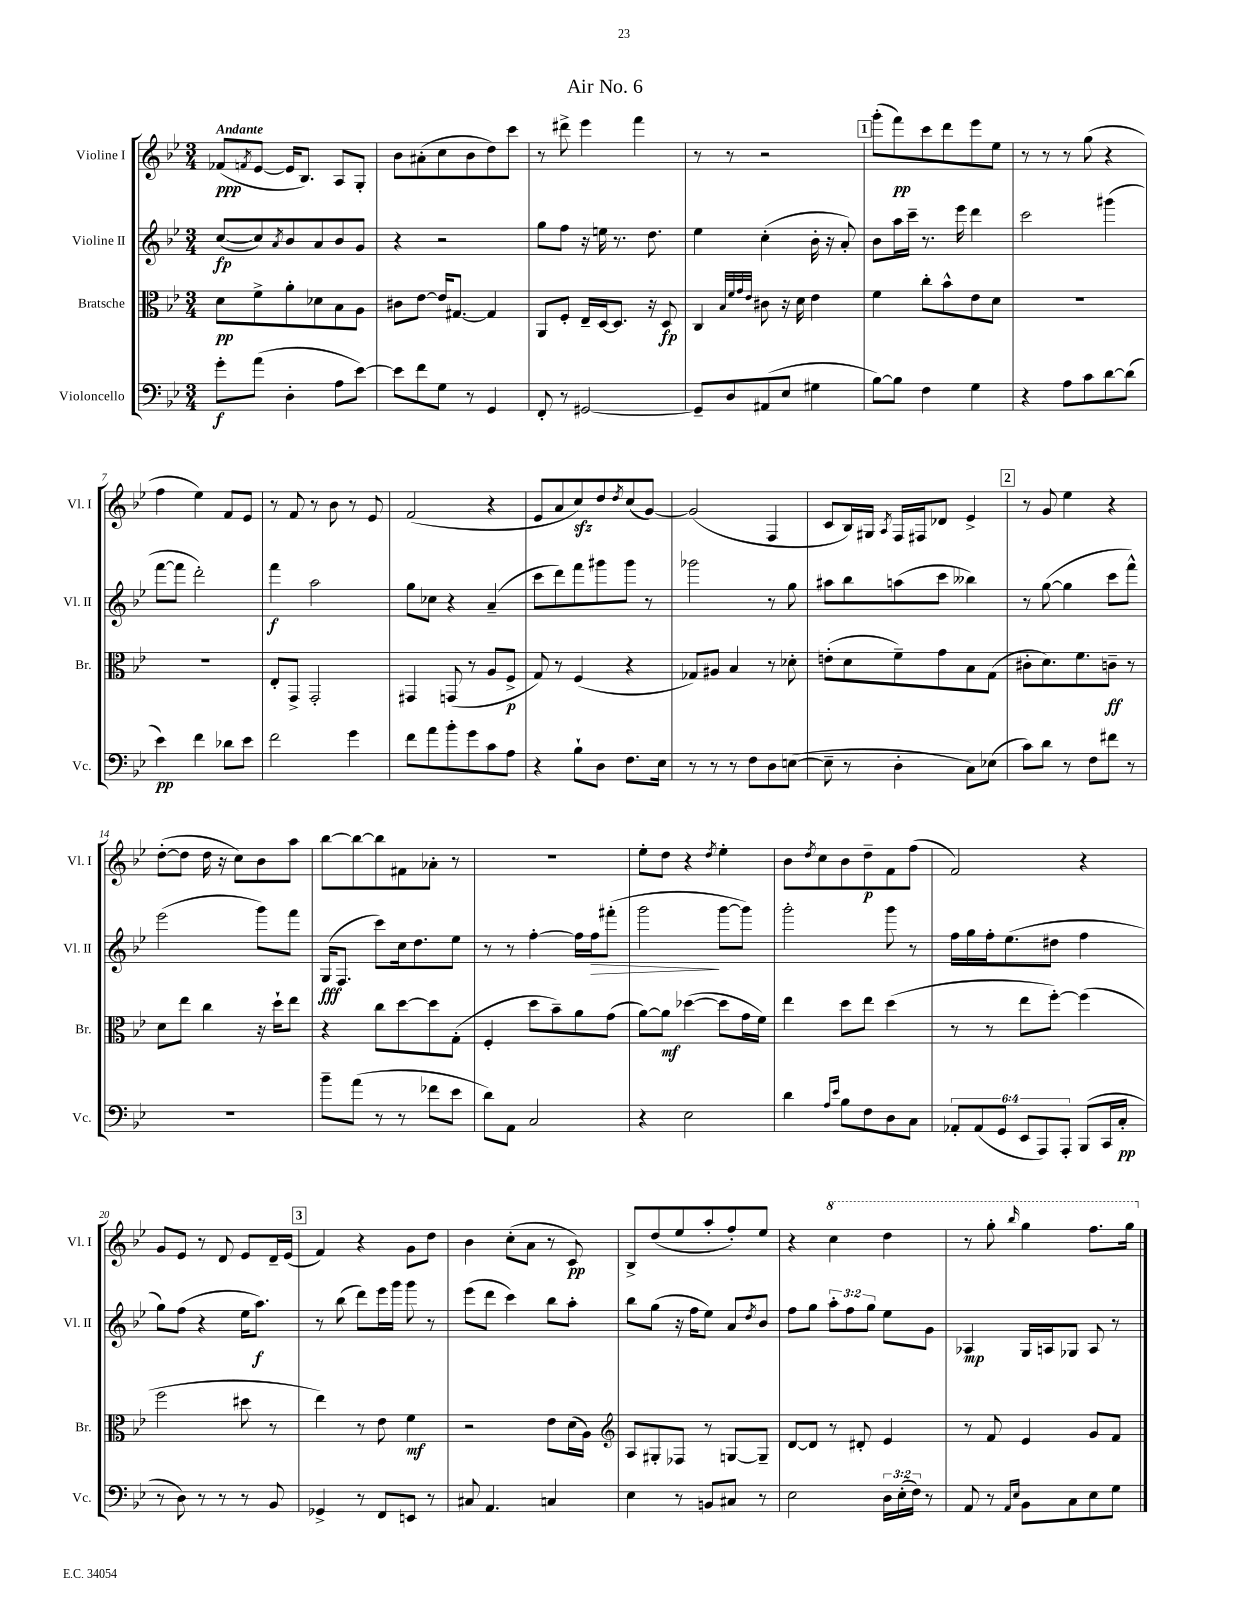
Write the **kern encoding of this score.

**kern	**dynam	**kern	**dynam	**kern	**dynam	**kern	**dynam
*part4	*part4	*part3	*part3	*part2	*part2	*part1	*part1
*staff4	*staff4	*staff3	*staff3	*staff2	*staff2	*staff1	*staff1
*I"Violoncello	*	*I"Bratsche	*	*I"Violine II	*	*I"Violine I	*
*I'Vc.	*	*I'Br.	*	*I'Vl. II	*	*I'Vl. I	*
*clefF4	*	*clefC3	*	*clefG2	*	*clefG2	*
*k[b-e-]	*	*k[b-e-]	*	*k[b-e-]	*	*k[b-e-]	*
*M3/4	*	*M3/4	*	*M3/4	*	*M3/4	*
=1	=1	=1	=1	=1	=1	=1	=1
!	!	!	!	!	!	!LO:TX:a:B:t=Andante	!
8g'\L	f	8d\L	pp	([8cc/L	fp	(8f-X/L	ppp
.	.	.	.	.	.	8qfn/	.
(8a\J	.	8f^\	.	8cc/])	.	[8e-/J	.
.	.	.	.	8qa/	.	.	.
4D'\	.	8a'\	.	8b-/	.	16e-/KL]	.
.	.	.	.	.	.	8.B-/J)	.
.	.	8d-X\	.	8a/	.	.	.
8A\L	.	8B-\	.	8b-/	.	8A/L	.
[8e-\J)	.	8A\J	.	8g/J	.	8G'/J	.
=2	=2	=2	=2	=2	=2	=2	=2
8e-\L]	.	8c#X\L	.	4r	.	8b-\L	.
8f\	.	[8e-\J	.	.	.	(8a#X'\	.
8G\J	.	16e-/KL]	.	2r	.	8cc\	.
.	.	[8.G#X/J	.	.	.	.	.
8r	.	.	.	.	.	8b-\	.
4GG/	.	4G#/]	.	.	.	8dd\)	.
.	.	.	.	.	.	8ccc\J	.
=3	=3	=3	=3	=3	=3	=3	=3
8FF'/	.	8AA/L	.	8gg\L	.	8r	.
8r	.	8F'/J	.	8ff\J	.	8ddd#X^\	.
[2GG#X/	.	16E-~/LL	.	16r	.	4eee-\	.
.	.	[16D/J	.	16een\	.	.	.
.	.	8.D/J]	.	8.r	.	.	.
.	.	.	.	.	.	4fff\	.
.	.	16r	.	8.dd\	.	.	.
.	.	8D/	fp	.	.	.	.
=4	=4	=4	=4	=4	=4	=4	=4
8GG#~/L]	.	4C/	.	4ee-\	.	8r	.
8D/	.	.	.	.	.	8r	.
.	.	32qqB-/LLL	.	.	.	.	.
.	.	32qqf/	.	.	.	.	.
.	.	32qqg/	.	.	.	.	.
.	.	32qqe-/JJJ	.	.	.	.	.
(8AA#X/	.	8c#X\	.	(4cc'\	.	2r	.
8E-/J	.	16r	.	.	.	.	.
.	.	16d\	.	.	.	.	.
4G#X\	.	4e-\	.	16b-'\	.	.	.
.	.	.	.	16r	.	.	.
.	.	.	.	8a'/)	.	.	.
!!LO:REH:place=s1:t=1
=5	=5	=5	=5	=5	=5	=5	=5
[8B-\L)	.	4f\	.	8b-\L	.	(8ggg'\L	.
8B-\J]	.	.	.	16aa\L	.	8fff\)	pp
.	.	.	.	16ccc~\JJ	.	.	.
4F\	.	8cc'\L	.	8.r	.	8ccc\	.
.	.	8b-^^\	.	.	.	8ddd\	.
.	.	.	.	16eee-\	.	.	.
4G\	.	8e-\	.	4ddd\	.	8eee-\	.
.	.	8d\J	.	.	.	8ee-\J	.
=6	=6	=6	=6	=6	=6	=6	=6
4r	.	2.r	.	2ccc\	.	8r	.
.	.	.	.	.	.	8r	.
8A\L	.	.	.	.	.	8r	.
8c\	.	.	.	.	.	(8gg\	.
[8d\	.	.	.	(4ggg#X\	.	4r	.
(8d\J]	.	.	.	.	.	.	.
!!LO:LB:g=z
=7	=7	=7	=7	=7	=7	=7	=7
4e-\)	pp	2.r	.	[8fff\L	.	4ff\	.
.	.	.	.	8fff\J]	.	.	.
4f\	.	.	.	2ddd'\)	.	4ee-\)	.
8d-X\L	.	.	.	.	.	8f/L	.
8e-\J	.	.	.	.	.	8e-/J	.
=8	=8	=8	=8	=8	=8	=8	=8
2f\	.	8E-'/L	.	4fff\	f	8r	.
.	.	8GG^/J	.	.	.	8f/	.
.	.	2GG'/	.	2aa\	.	8r	.
.	.	.	.	.	.	8b-\	.
4g\	.	.	.	.	.	8r	.
.	.	.	.	.	.	8e-/	.
=9	=9	=9	=9	=9	=9	=9	=9
8f\L	.	4GG#X/	.	8gg\L	.	(2f/	.
8a\	.	.	.	8cc-X\J	.	.	.
8b-'\	.	(8GGn/	.	4r	.	.	.
8g\	.	8r	.	.	.	.	.
8c\	.	8A/L	.	(4a~/	.	4r	.
8A\J	.	8F^/J	p	.	.	.	.
=10	=10	=10	=10	=10	=10	=10	=10
4r	.	8G/)	.	8ccc\L	.	8e-/L	.
.	.	8r	.	8ddd\)	.	8a/	.
8B-`\L	.	(4F/	.	8fff\	.	8cczz/)	.
8D\J	.	.	.	8ggg#X\	.	8dd/	.
.	.	.	.	.	.	8qdd/	.
8.F\L	.	4r	.	8ggg#\J	.	(8cc/	.
.	.	.	.	8r	.	[8g/J)	.
16E-\Jk	.	.	.	.	.	.	.
=11	=11	=11	=11	=11	=11	=11	=11
8r	.	8G-X/L)	.	2ggg-X\	.	(2g/]	.
8r	.	8A#X/J	.	.	.	.	.
8r	.	4B-/	.	.	.	.	.
8F\L	.	.	.	.	.	.	.
8D\	.	8r	.	8r	.	4F/	.
([8En\J	.	8d-X'\	.	8gg\	.	.	.
=12	=12	=12	=12	=12	=12	=12	=12
8E~\]	.	(8en'\L	.	8aa#X\L	.	8c/L	.
8r	.	8d\	.	8bb-\	.	16B-/L)	.
.	.	.	.	.	.	16G#X/JJ	.
.	.	.	.	.	.	8qA/	.
4D'\	.	8f~\)	.	(8aan\	.	16F/LL	.
.	.	.	.	.	.	16F#X/J	.
.	.	8g\	.	8ccc\J	.	8d-X/J	.
8C\L)	.	8B-\	.	4bb--X\)	.	4e-^/	.
(8E-X\J	.	(8G\J	.	.	.	.	.
!!LO:REH:place=s1:t=2
=13	=13	=13	=13	=13	=13	=13	=13
8c\L)	.	8c#X'\L	.	8r	.	8r	.
8d\J	.	8.d\)	.	([8gg\	.	8g/	.
8r	.	.	.	4gg\]	.	4ee-\	.
.	.	8.f\	.	.	.	.	.
8F\L	.	.	.	.	.	.	.
8f#X\J	.	8cn~\J	ff	8ccc\L	.	4r	.
8r	.	8r	.	8fff^^\J)	.	.	.
!!LO:LB:g=z
=14	=14	=14	=14	=14	=14	=14	=14
2.r	.	8d\L	.	(2eee-\	.	([8dd'\L	.
.	.	8ee-\J	.	.	.	8dd\J]	.
.	.	4cc\	.	.	.	16dd\	.
.	.	.	.	.	.	16r	.
.	.	.	.	.	.	8cc\L)	.
.	.	16r	.	8ggg\L)	.	8b-\	.
.	.	16dd`\KL	.	.	.	.	.
.	.	8ee-\J	.	8fff\J	.	8aa\J	.
=15	=15	=15	=15	=15	=15	=15	=15
8b-~\L	.	4r	.	(16G/KL	fff	[8bb-\L	.
.	.	.	.	8.F/J	.	.	.
(8a\J	.	.	.	.	.	8bb-\_	.
8r	.	8cc\L	.	8ccc\L)	.	8bb-\]	.
8r	.	[8dd\	.	16cc\k	.	8f#X\	.
.	.	.	.	8.dd\	.	.	.
8f-X\L	.	8dd\]	.	.	.	8a-X'\J	.
8e-\J	.	(8G'\J	.	8ee-\J	.	8r	.
=16	=16	=16	=16	=16	=16	=16	=16
8d\L)	.	4F'/	.	8r	.	2.r	.
8AA\J	.	.	.	8r	.	.	.
2C/	.	8dd\L	.	[4ff'\	.	.	.
.	.	8b-~\)	.	.	.	.	.
.	.	8a\	.	16ff\LL]	.	.	.
!	!	!	!	!	!LO:HP:b	!	!
.	.	.	.	16ff\J	>	.	.
.	.	(8g\J	.	(8fff#X'\J	.	.	.
=17	=17	=17	=17	=17	=17	=17	=17
4r	.	[8a\L)	.	2ggg\	.	8ee-'\L	.
.	.	8a\J]	mf	.	.	8dd\J	.
2E-\	.	([4dd-X\	.	.	.	4r	.
.	.	.	.	.	.	8qdd/	.
.	.	8dd-\L]	.	[8ggg\L	]	4ee-'\	.
.	.	16g\L	.	8ggg\J])	.	.	.
.	.	16f\JJ)	.	.	.	.	.
=18	=18	=18	=18	=18	=18	=18	=18
4d\	.	4ee-\	.	2ggg'\	.	8b-\L	.
.	.	.	.	.	.	8qdd/	.
.	.	.	.	.	.	8cc\	.
16qqA/LL	.	.	.	.	.	.	.
16qqe-/JJ	.	.	.	.	.	.	.
8B-\L	.	8dd\L	.	.	.	8b-\	.
8F\	.	8ee-\J	.	.	.	8dd~\	p
8D\	.	(4dd\	.	8ggg\	.	8f\	.
8C\J	.	.	.	8r	.	(8ff\J	.
=19	=19	=19	=19	=19	=19	=19	=19
12AA-X'/L	.	8r	.	16ff\LL	.	2f/)	.
.	.	.	.	16gg\	.	.	.
(12AA-/	.	.	.	.	.	.	.
.	.	8r	.	16ff'\J	.	.	.
12GG/J	.	.	.	.	.	.	.
.	.	.	.	(8.ee-\	.	.	.
12EE-/L	.	8ee-\L	.	.	.	.	.
12AAA/)	.	.	.	.	.	.	.
.	.	[8ff'\J)	.	8dd#X\J	.	.	.
12AAA'/J	.	.	.	.	.	.	.
(8BBB-/L	.	(4ff\]	.	4ff\	.	4r	.
16CC/L	.	.	.	.	.	.	.
16C'/JJ	pp	.	.	.	.	.	.
!!LO:LB:g=z
=20	=20	=20	=20	=20	=20	=20	=20
8r	.	2ff\	.	8gg\L)	.	8g/L	.
8D\)	.	.	.	(8ff\J	.	8e-/J	.
8r	.	.	.	4r	.	8r	.
8r	.	.	.	.	.	8d/	.
8r	.	8dd#X\	.	16ee-\KL	.	8e-/L	.
.	.	.	.	8.aa\J)	f	.	.
8BB-/	.	8r	.	.	.	16d~/L	.
.	.	.	.	.	.	(16e-/JJ	.
!!LO:REH:place=s1:t=3
=21	=21	=21	=21	=21	=21	=21	=21
4GG-X^/	.	4ee-\)	.	8r	.	4f/)	.
.	.	.	.	(8bb-\	.	.	.
8r	.	8r	.	8ddd\L)	.	4r	.
8FF/L	.	8e-\	.	16eee-\L	.	.	.
.	.	.	.	16ggg\JJ	.	.	.
8EEn/J	.	4f\	mf	8ggg\	.	8g\L	.
8r	.	.	.	8r	.	8dd\J	.
=22	=22	=22	=22	=22	=22	=22	=22
8C#X/	.	2r	.	(8eee-\L	.	4b-\	.
4.AA/	.	.	.	8ddd\J	.	.	.
.	.	.	.	4ccc\)	.	(8cc'\L	.
.	.	.	.	.	.	8a\J	.
4Cn/	.	8e-\L	.	8bb-\L	.	8r	.
.	.	(16d\L	.	8aa'\J	.	8c/)	pp
.	.	16A\JJ)	.	.	.	.	.
=23	=23	=23	=23	=23	=23	=23	=23
*	*	*clefG2	*	*	*	*	*
4E-\	.	8A/L	.	8bb-\L	.	8B-^/L	.
.	.	8G#X'/	.	(8gg\J	.	(8dd/	.
8r	.	8F-X/J	.	16r	.	8ee-/	.
.	.	.	.	16ff\KL	.	.	.
8BBn/L	.	8r	.	8ee-\J)	.	8aa'/	.
8C#X/J	.	[8Gn/L	.	8a/L	.	8ff'/)	.
.	.	.	.	8qdd/	.	.	.
8r	.	8G~/J]	.	8b-/J	.	8ee-/J	.
=24	=24	=24	=24	=24	=24	=24	=24
2E-\	.	[8d/L	.	8ff\L	.	4r	.
.	.	8d/J]	.	8gg\J	.	.	.
*	*	*	*	*	*	*8va	*
.	.	8r	.	12aa'\L	.	4ccc\	.
.	.	.	.	12ff\	.	.	.
.	.	8d#X'/	.	.	.	.	.
.	.	.	.	12gg\J	.	.	.
24D\LL	.	4e-/	.	8ee-\L	.	4ddd\	.
(24E-'\	.	.	.	.	.	.	.
24F\JJ)	.	.	.	.	.	.	.
8r	.	.	.	8g\J	.	.	.
=25	=25	=25	=25	=25	=25	=25	=25
8AA/	.	8r	.	4A-X/	mp	8r	.
8r	.	8f/	.	.	.	8ggg'\	.
16qqAA/LL	.	.	.	.	.	.	.
16qqE-/JJ	.	.	.	.	.	16qqbbb-/	.
8BB-\L	.	4e-/	.	16G/LL	.	4ggg\	.
.	.	.	.	16An/J	.	.	.
8C\	.	.	.	8G-X/J	.	.	.
8E-\	.	8g/L	.	8A/	.	8.fff\L	.
8G\J	.	8f/J	.	8r	.	.	.
.	.	.	.	.	.	16ggg\Jk	.
*	*	*	*	*	*	*X8va	*
==	==	==	==	==	==	==	==
*-	*-	*-	*-	*-	*-	*-	*-
